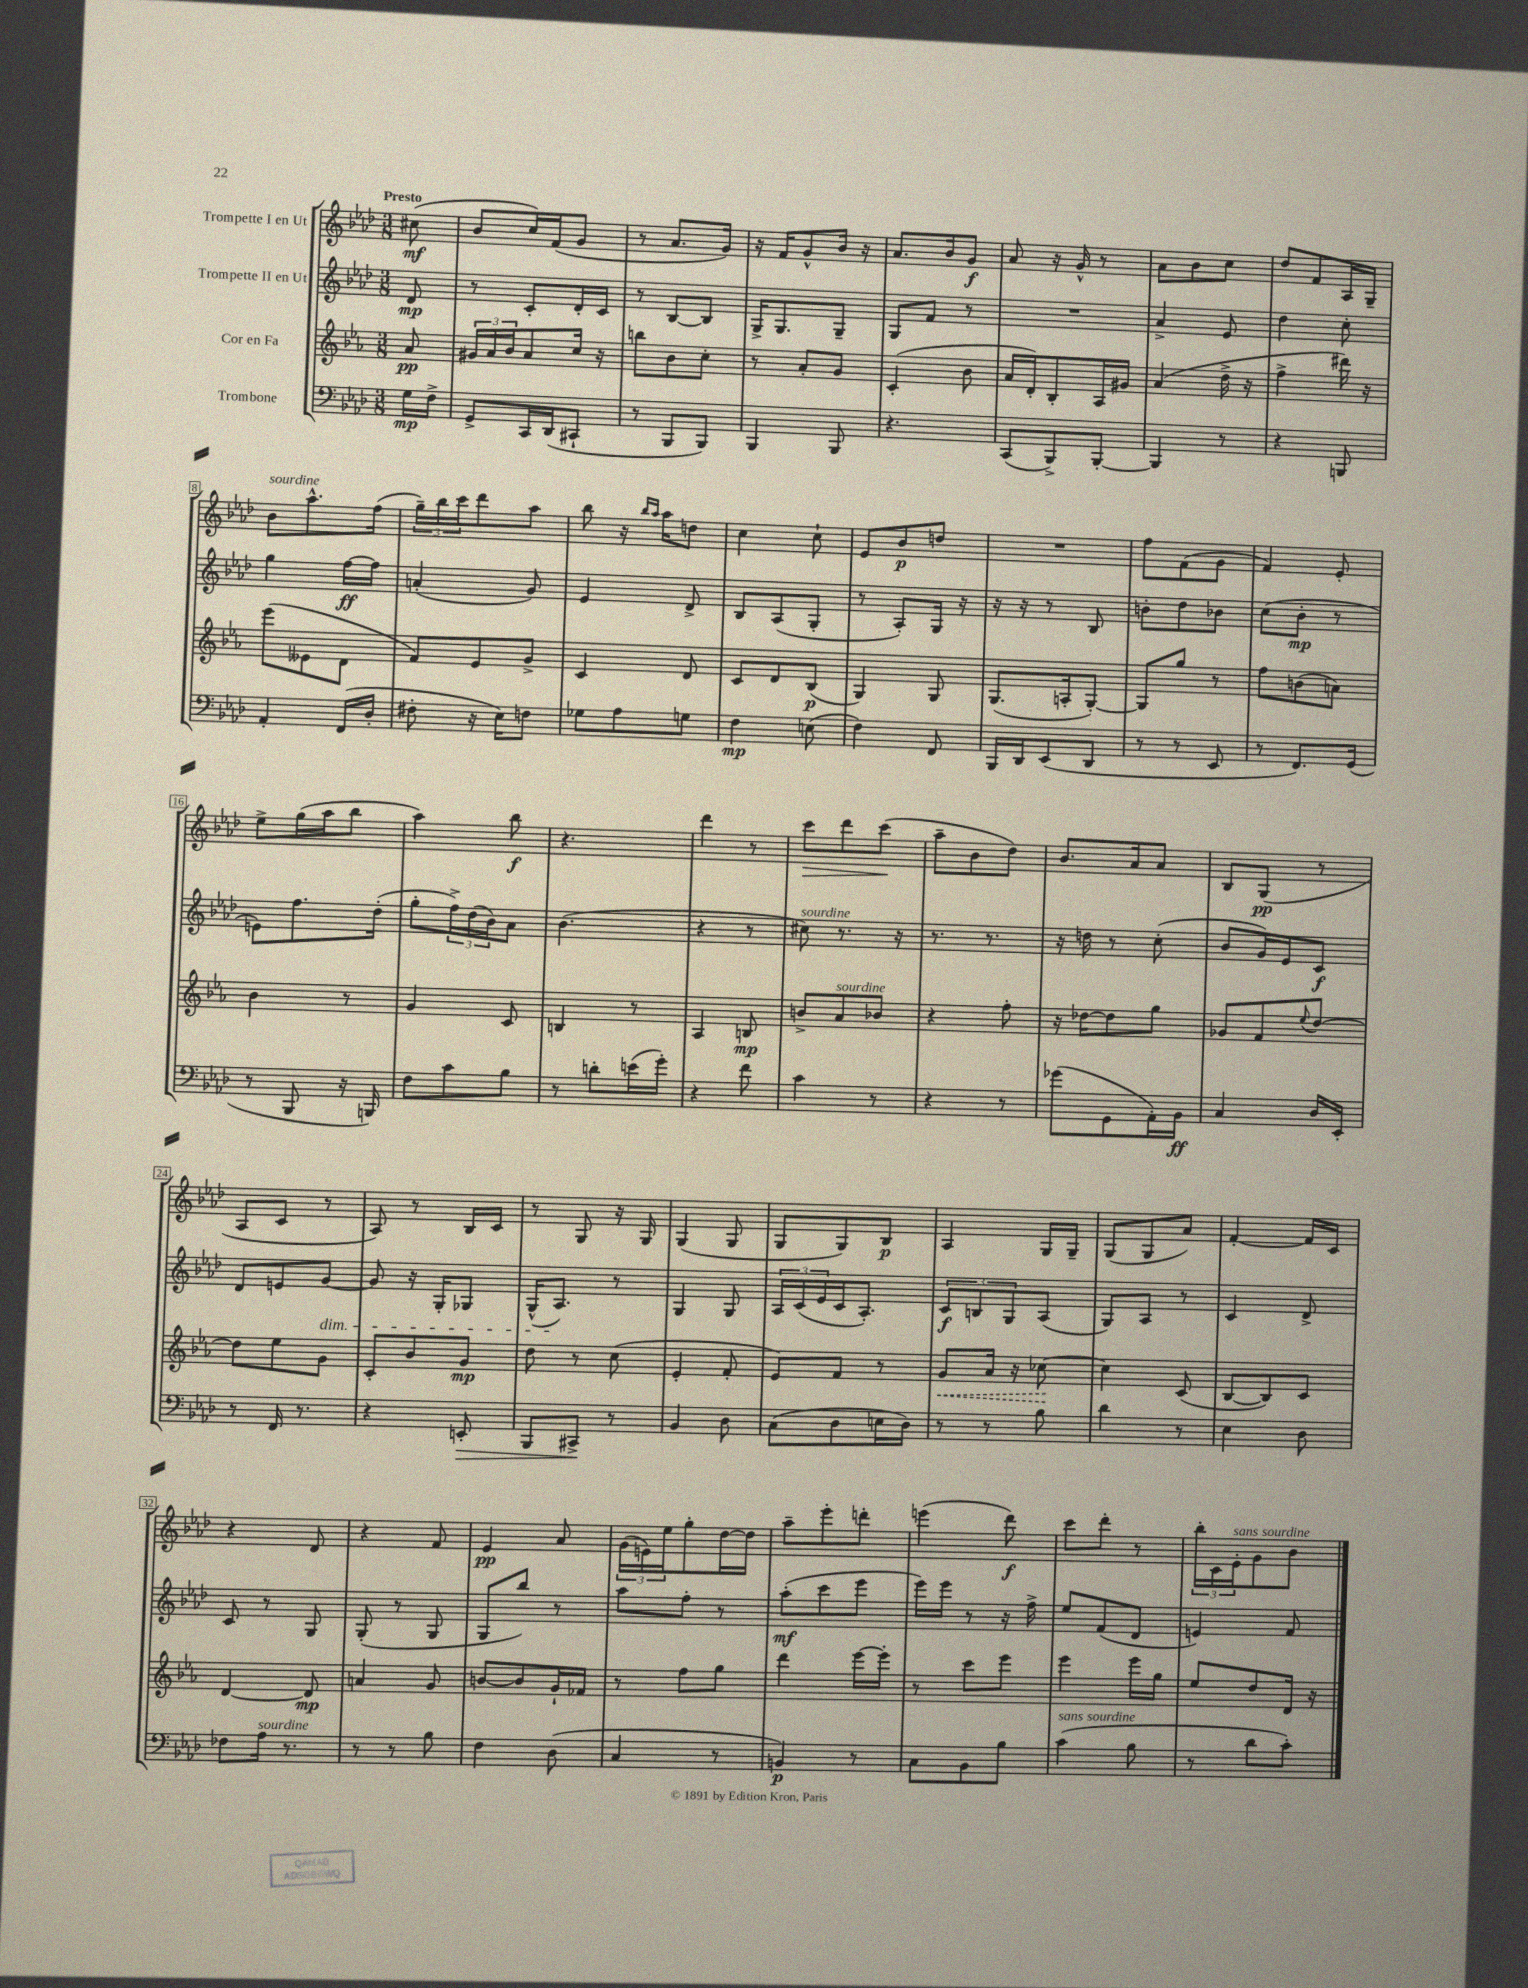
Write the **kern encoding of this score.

**kern	**dynam	**kern	**dynam	**kern	**dynam	**kern	**dynam
*part4	*part4	*part3	*part3	*part2	*part2	*part1	*part1
*staff4	*staff4	*staff3	*staff3	*staff2	*staff2	*staff1	*staff1
*I"Trombone	*	*I"Cor en Fa	*	*I"Trompette II en Ut	*	*I"Trompette I en Ut	*
*clefF4	*	*clefG2	*	*clefG2	*	*clefG2	*
*k[b-e-a-d-]	*	*k[b-e-a-]	*	*k[b-e-a-d-]	*	*k[b-e-a-d-]	*
*M3/8	*	*M3/8	*	*M3/8	*	*M3/8	*
=	=	=	=	=	=	=	=
!	!	!	!	!	!	!LO:TX:a:B:t=Presto	!
16G\LL	mp	8a-/	pp	8d-/	mp	(8cc#X\	mf
16F^\JJ	.	.	.	.	.	.	.
=1	=1	=1	=1	=1	=1	=1	=1
8GG^/L	.	24g#X/LL	.	8r	.	8b-/L	.
.	.	24a-/	.	.	.	.	.
.	.	24b-/J	.	.	.	.	.
16CC/L	.	8a-/	.	8c'/L	.	16cc/L)	.
(16DD-/J	.	.	.	.	.	(16f/J	.
8CC#X`/J	.	16cc/Jk	.	16d-'/L	.	8g/J	.
.	.	16r	.	16c/JJ	.	.	.
=2	=2	=2	=2	=2	=2	=2	=2
8r	.	8bbn\L	.	8r	.	8r	.
8BBB-/L	.	8b-\	.	[8B-/L	.	8.a-/L	.
8BBB-/J)	.	8cc'\J	.	8B-/J]	.	.	.
.	.	.	.	.	.	16g/Jk)	.
=3	=3	=3	=3	=3	=3	=3	=3
4BBB-/	.	8r	.	16G^/KL	.	16r	.
.	.	.	.	8.G/	.	16f/KL	.
.	.	8a-'/L	.	.	.	8g^^/	.
8BBB-/	.	8g/J	.	8G~/J	.	16b-/Jk	.
.	.	.	.	.	.	16r	.
=4	=4	=4	=4	=4	=4	=4	=4
4.r	.	(4c'/	.	8G/L	.	8.a-/L	.
.	.	.	.	8f/J	.	.	.
.	.	.	.	.	.	16b-/k	.
.	.	8b-\	.	8r	.	8g/J	f
=5	=5	=5	=5	=5	=5	=5	=5
(8CC/L	.	16a-/LL	.	4.r	.	8a-/	.
.	.	16d'/J)	.	.	.	.	.
8BBB-^/)	.	8B-'/	.	.	.	16r	.
.	.	.	.	.	.	16g^^/	.
[8BBB-'/J	.	16A-/L	.	.	.	8r	.
.	.	16g#X/JJ	.	.	.	.	.
=6	=6	=6	=6	=6	=6	=6	=6
4BBB-/]	.	(4a-/	.	4a-^/	.	8a-\L	.
.	.	.	.	.	.	8b-\	.
8r	.	16dd^\	.	8e-/	.	8cc\J	.
.	.	16r	.	.	.	.	.
=7	=7	=7	=7	=7	=7	=7	=7
4r	.	4ff^\	.	4dd-\	.	8dd-/L	.
.	.	.	.	.	.	8f/	.
8BBBn/	.	16ddd#X\)	.	8cc'\	.	16A-/L	.
.	.	16r	.	.	.	16G~/JJ	.
!!LO:LB:g=z
=8	=8	=8	=8	=8	=8	=8	=8
!	!	!	!	!	!	!LO:TX:a:i:t=sourdine	!
4AA-'/	.	(8eee-\L	.	4gg\	.	8b-\L	.
.	.	8e--X\	.	.	.	8.aa-^^\	.
(16FF/LL	.	8d\J	.	[16ff\LL	ff	.	.
16D-'/JJ	.	.	.	16ff\JJ]	.	(16ff\Jk	.
=9	=9	=9	=9	=9	=9	=9	=9
8F#X'\	.	8f/L)	.	(4an'/	.	24gg~\LL)	.
.	.	.	.	.	.	24bb-\	.
.	.	.	.	.	.	24ccc\J	.
16r	.	8e-/	.	.	.	8ddd-\	.
16E-\KL)	.	.	.	.	.	.	.
8Fn\J	.	8g^/J	.	8g/)	.	8aa-\J	.
=10	=10	=10	=10	=10	=10	=10	=10
8G-X\L	.	4c/	.	4e-/	.	8bb-\	.
8A-\	.	.	.	.	.	16r	.
.	.	.	.	.	.	16qqbb-/LL	.
.	.	.	.	.	.	16qqaa-/JJ	.
.	.	.	.	.	.	16aa-\KL	.
8Gn\J	.	8d/	.	8d-^/	.	8ddn\J	.
=11	=11	=11	=11	=11	=11	=11	=11
4F\	mp	8c/L	.	8B-/L	.	4cc\	.
.	.	8d/	.	(8A-/	.	.	.
(8En\	.	(8B-/J	p	8G'/J	.	8cc`\	.
=12	=12	=12	=12	=12	=12	=12	=12
4F\)	.	4G/)	.	8r	.	8e-/L	.
.	.	.	.	8A-'/L)	.	8b-/	p
8FF/	.	8G/	.	16G/Jk	.	8ddn/J	.
.	.	.	.	16r	.	.	.
=13	=13	=13	=13	=13	=13	=13	=13
16BBB-/LL	.	(8.G/L	.	16r	.	4.r	.
16DD-/J	.	.	.	16r	.	.	.
(8EE-/	.	.	.	8r	.	.	.
.	.	16An'/k	.	.	.	.	.
8DD-/J	.	[8G'/J)	.	8B-/	.	.	.
=14	=14	=14	=14	=14	=14	=14	=14
8r	.	8G/L]	.	8bn'\L	.	8ff\L	.
8r	.	8gg/J	.	8dd-\	.	(8f\	.
8EE-/	.	8r	.	8b-X\J	.	8g\J	.
=15	=15	=15	=15	=15	=15	=15	=15
8r	.	8ff\L	.	(8cc\L	.	4f/)	.
8.FF/L)	.	(8bn\	.	8b-'\J	mp	.	.
.	.	8an\J)	.	8r	.	8e-'/	.
(16GG/Jk	.	.	.	.	.	.	.
!!LO:LB:g=z
=16	=16	=16	=16	=16	=16	=16	=16
8r	.	4b-\	.	8en\L)	.	8ee-^\L	.
8BBB-/	.	.	.	8.ff\	.	(16gg\L	.
.	.	.	.	.	.	16aa-\J	.
16r	.	8r	.	.	.	8bb-\J	.
16BBBn/)	.	.	.	(16dd-'\Jk	.	.	.
=17	=17	=17	=17	=17	=17	=17	=17
8F\L	.	4g/	.	8gg'\L	.	4aa-\)	.
8c\	.	.	.	24ff^\L)	.	.	.
.	.	.	.	(24dd-\	.	.	.
.	.	.	.	24b-\J)	.	.	.
8B-\J	.	8c/	.	8a-\J	.	8bb-\	f
=18	=18	=18	=18	=18	=18	=18	=18
8r	.	4Bn/	.	(4.b-\	.	4.r	.
8dn'\L	.	.	.	.	.	.	.
(16en\L	.	8r	.	.	.	.	.
16g'\JJ)	.	.	.	.	.	.	.
=19	=19	=19	=19	=19	=19	=19	=19
4r	.	4A-/	.	4r	.	4ddd-\	.
8f\	.	8Bn/	mp	8r	.	8r	.
=20	=20	=20	=20	=20	=20	=20	=20
!	!	!	!	!LO:TX:a:i:t=sourdine	!	!	!
!	!	!	!	!	!	!	!LO:HP:b
4c\	.	8bn^/L	.	8cc#X\)	.	8ccc\L	>
!	!	!LO:TX:a:i:t=sourdine	!	!	!	!	!
.	.	8a-/	.	8.r	.	8ddd-\	.
8r	.	8b-X/J	.	.	.	(8ccc\J	.
.	.	.	.	16r	.	.	.
.	.	.	.	.	.	.	]
=21	=21	=21	=21	=21	=21	=21	=21
4r	.	4r	.	8.r	.	8aa-~\L	.
.	.	.	.	.	.	8b-\	.
.	.	.	.	8.r	.	.	.
8r	.	8ff'\	.	.	.	8dd-\J)	.
=22	=22	=22	=22	=22	=22	=22	=22
(8g-X\L	.	16r	.	16r	.	8.b-/L	.
.	.	[16dd-X\KL	.	16ddn\	.	.	.
8GG\	.	8dd-\]	.	8r	.	.	.
.	.	.	.	.	.	16a-/k	.
16AA-'\L)	.	8gg\J	.	(8cc'\	.	8a-/J	.
16BB-\JJ	ff	.	.	.	.	.	.
=23	=23	=23	=23	=23	=23	=23	=23
4C/	.	8g-X/L	.	8b-/L	.	8B-/L	.
.	.	8f/	.	16g/L)	.	(8G/J	pp
.	.	.	.	16e-/J	.	.	.
.	.	8qqee-/	.	.	.	.	.
16D-/LL	.	[8dd/J	.	8c/J	f	8r	.
16EE-'/JJ	.	.	.	.	.	.	.
!!LO:LB:g=z
=24	=24	=24	=24	=24	=24	=24	=24
8r	.	8dd\L]	.	8d-/L	.	8A-/L	.
16FF/	.	8ee-\	.	8en/	.	8c/J	.
8.r	.	.	.	.	.	.	.
!	!	!	!	!LO:TX:b:i:t=dim.	!	!	!
.	.	8g\J	.	[8g/J	.	8r	.
=25	=25	=25	=25	=25	=25	=25	=25
4r	.	8c'/L	.	8g/]	.	8A-/)	.
.	.	8b-/	.	16r	.	8r	.
.	.	.	.	16G'/KL	.	.	.
!	!LO:HP:b	!	!	!	!	!	!
8EEn'/	>	8g/J	mp	8G-X/J	.	16B-/LL	.
.	.	.	.	.	.	16c/JJ	.
=26	=26	=26	=26	=26	=26	=26	=26
8BBB-/L	.	8dd\	.	(16G^^/KL	.	8r	.
.	.	.	.	8.A-/J)	.	.	.
8CC#X^/J	.	8r	.	.	.	8G/	.
8r	]	(8cc\	.	8r	.	16r	.
.	.	.	.	.	.	16G/	.
=27	=27	=27	=27	=27	=27	=27	=27
4BB-/	.	4e-'/	.	4G/	.	(4G/	.
8D-\	.	8f'/	.	8G/	.	8G/	.
=28	=28	=28	=28	=28	=28	=28	=28
(8C\L	.	8e-/L)	.	24A-/LL	.	8G/L	.
.	.	.	.	(24c/	.	.	.
.	.	.	.	24e-/	.	.	.
8D-\	.	8f/J	.	16c/J	.	8G/)	.
.	.	.	.	8.A-'/J)	.	.	.
16En\L	.	8r	.	.	.	8B-/J	p
16D-\JJ)	.	.	.	.	.	.	.
=29	=29	=29	=29	=29	=29	=29	=29
!	!	!	!LO:HP:b	!	!	!	!
8r	.	8g/L	<	12c/L	f	4A-/	.
.	.	.	.	12Bn/	.	.	.
8r	.	16a-/Jk	.	.	.	.	.
.	.	.	.	12G/	.	.	.
.	.	16r	.	.	.	.	.
8B-\	.	[8cc-X\	.	(8A-/J	.	16G/LL	.
.	.	.	.	.	.	16G~/JJ	.
.	.	.	[	.	.	.	.
=30	=30	=30	=30	=30	=30	=30	=30
4d-\	.	4cc-\]	.	8G/L)	.	(8G/L	.
.	.	.	.	8A-/J	.	8G/	.
8r	.	(8c/	.	8r	.	8a-/J)	.
=31	=31	=31	=31	=31	=31	=31	=31
4E-\	.	[8B-/L	.	4c/	.	[4f'/	.
.	.	8B-/])	.	.	.	.	.
8D-\	.	8c/J	.	8d-^/	.	16f/LL]	.
.	.	.	.	.	.	16c/JJ	.
!!LO:LB:g=z
=32	=32	=32	=32	=32	=32	=32	=32
8F-X\L	.	[4d/	.	8c/	.	4r	.
!LO:TX:a:i:t=sourdine	!	!	!	!	!	!	!
16A-\Jk	.	.	.	8r	.	.	.
8.r	.	.	.	.	.	.	.
.	.	8d/]	mp	8G/	.	8d-/	.
=33	=33	=33	=33	=33	=33	=33	=33
8r	.	4an/	.	(8G'/	.	4r	.
8r	.	.	.	8r	.	.	.
8B-\	.	8g/	.	8G/	.	8f/	.
=34	=34	=34	=34	=34	=34	=34	=34
4F\	.	[8bn/L	.	8G/L	.	4e-/	pp
.	.	8b/]	.	8bb-/J)	.	.	.
(8D-\	.	16g`/L	.	8r	.	8a-/	.
.	.	16f-X/JJ	.	.	.	.	.
=35	=35	=35	=35	=35	=35	=35	=35
4C/	.	8r	.	8aa-\L	.	(24g\LL	.
.	.	.	.	.	.	24en\)	.
.	.	.	.	.	.	24ee-\J	.
.	.	8ff\L	.	8ff'\J	.	8gg'\	.
8r	.	8gg\J	.	8r	.	[16dd-\L	.
.	.	.	.	.	.	16dd-\JJ]	.
=36	=36	=36	=36	=36	=36	=36	=36
4BBn/)	p	4ddd\	.	(8aa-'\L	mf	8aa-~\L	.
.	.	.	.	8ccc\	.	8eee-'\	.
8r	.	[16eee-\LL	.	8eee-\J	.	8dddn'\J	.
.	.	16eee-'\JJ]	.	.	.	.	.
=37	=37	=37	=37	=37	=37	=37	=37
8C\L	.	8r	.	16eee-\LL)	.	(4eeen\	.
.	.	.	.	16eee-\JJ	.	.	.
8BB-\	.	8ccc\L	.	8r	.	.	.
8B-\J	.	8eee-\J	.	16r	.	8ddd-\)	f
.	.	.	.	16ff^\	.	.	.
=38	=38	=38	=38	=38	=38	=38	=38
!LO:TX:a:i:t=sans sourdine	!	!	!	!	!	!	!
(4c\	.	4eee-\	.	8ee-/L	.	8ccc\L	.
.	.	.	.	(8f/	.	8ddd-'\J	.
8B-\	.	16eee-\LL	.	8d-/J	.	8r	.
.	.	16gg\JJ	.	.	.	.	.
=39	=39	=39	=39	=39	=39	=39	=39
8r	.	8ee-/L	.	4en/)	.	24bb-'\LL	.
.	.	.	.	.	.	24c\	.
!	!	!	!	!	!	!LO:TX:a:i:t=sans sourdine	!
.	.	.	.	.	.	24e-'\J	.
8d-\L	.	8dd/	.	.	.	8g\	.
8c'\J)	.	16d/Jk	.	8f/	.	8b-\J	.
.	.	16r	.	.	.	.	.
==	==	==	==	==	==	==	==
*-	*-	*-	*-	*-	*-	*-	*-
